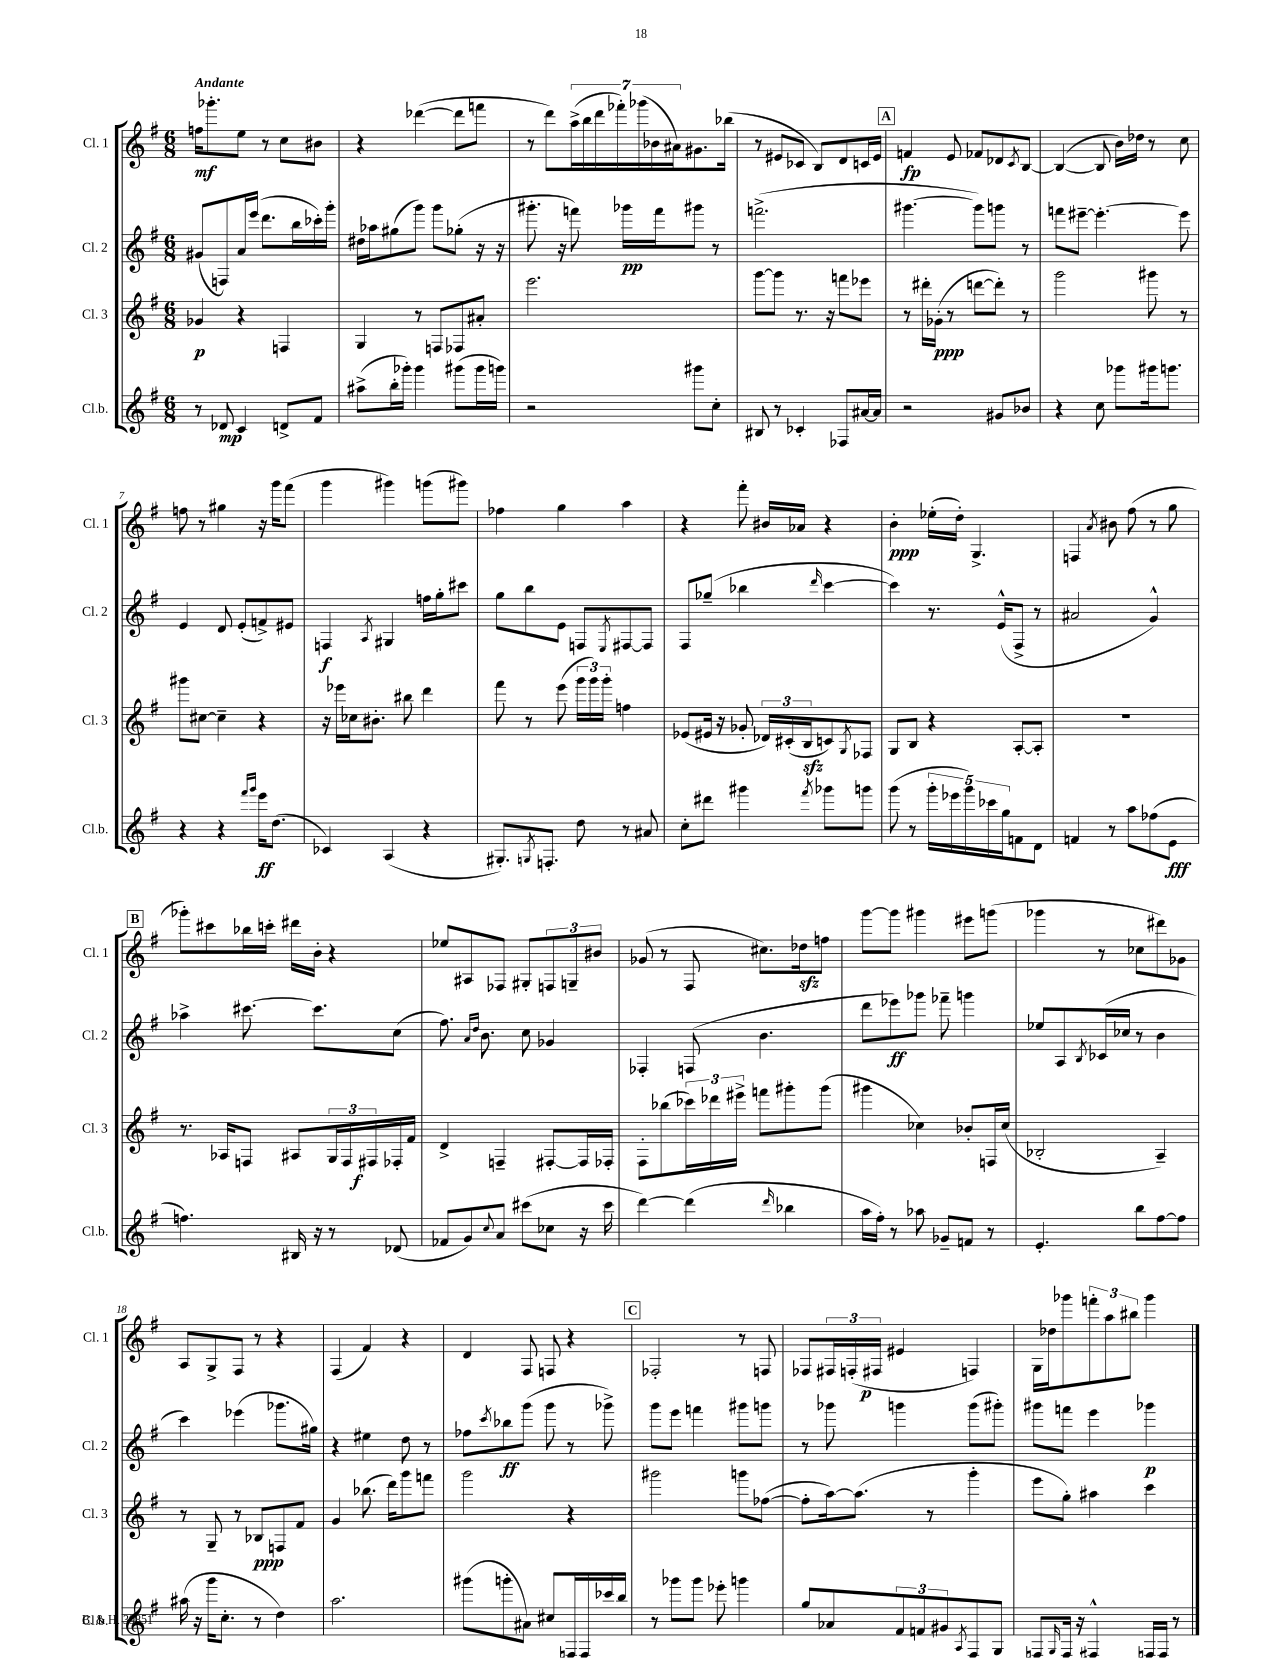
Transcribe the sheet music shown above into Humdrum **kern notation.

**kern	**kern	**kern	**kern
*staff4	*staff3	*staff2	*staff1
*clefG2	*clefG2	*clefG2	*clefG2
*k[f#]	*k[f#]	*k[f#]	*k[f#]
*M6/8	*M6/8	*M6/8	*M6/8
8r	4g-/	(8g#/L	16ff\LK
.	.	.	8.ggg-'\
8d-/	.	8F/)	.
4c/	4r	16a/L	8ee\J
.	.	(16eee/JJ	.
.	.	8.ddd\L	8r
8d^/L	4F/	.	8cc\L
.	.	16bb\L	.
8f#/J	.	16ccc-'\)	8b#\J
.	.	16ggg'\JJ	.
=	=	=	=
(8aa#^\L	4G/	16dd#\LL	4r
.	.	16aa-\J	.
16bb'\L	.	(8gg#\	.
16ggg-'\JJ)	.	.	.
4ggg-\	8r	8ggg\J)	([4ddd-\
.	8F/L	8ggg\L	.
(8ggg#\L	8F-/	(8gg-'\J	8ddd-\]L
16ggg#\L	8a#'/J	16r	8fff\J
16ggg\JJ)	.	16r	.
=	=	=	=
2r	2.eee\	8.ggg#'\	8r
.	.	.	8ddd\L)
.	.	16r	.
.	.	8fff\)	(28aa^\L
.	.	.	28bb\
.	.	.	28ddd\
.	.	.	28fff-'\)
.	.	16ggg-\LL	.
.	.	.	(28ggg-\
.	.	.	28b-\
.	.	16fff\J	.
.	.	.	28a#\J)
8ggg#\L	.	8ggg#\J	8.g#\
8cc'\J	.	8r	.
.	.	.	(16bb-\Jk
=	=	=	=
8B#/	[8ggg\L	(2.fff^\	8r
8r	8ggg\]J	.	8e#/L
4c-'/	8.r	.	8c-/J
.	.	.	8B/L)
.	16r	.	.
8F-/L	8fff\L	.	8d/
[16a#/L	8eee-\J	.	16c/L
16a#/]JJ	.	.	16e#/JJ
=	=	=	=
2r	8r	[4.ggg#\	4f/
.	16ddd#'\LL	.	.
.	(16g-'\JJ	.	.
.	8r	.	8e/
.	[8ddd\L	8ggg#\]L)	8f-/L
8g#/L	8ddd'\]J)	8ggg\J	8d-/
.	.	.	8qc/
8b-/J	8r	8r	[8B/J
=	=	=	=
4r	2ggg\	8fff\L	(4B/_
.	.	[8eee#~\J	.
8cc\	.	4.eee#'\_	8B/]
8ggg-\L	.	.	16b\LL)
.	.	.	16dd-\JJ
16ggg#\k	8ggg#\	.	8r
8.ggg\J	.	.	.
.	8r	8eee#\]	8cc\
=	=	=	=
4r	8ggg#\L	4e/	8ff\
.	[8cc#\J	.	8r
4r	4cc#~\]	8d/	4gg#\
.	.	(8e'/L	.
16qqfff#/LL	.	.	.
16qqggg/JJ	.	.	.
16eee\LK	4r	8f^/)	16r
(8.dd\J	.	.	16ggg\LK
.	.	8e#/J	(8fff#\J
=	=	=	=
4c-/)	16r	4F/	4ggg\
.	16eee-\LL	.	.
.	16cc-\J	.	.
.	8.b#'\J	.	.
.	.	8qA/	.
(4A/	.	4G#/	4ggg#\)
.	8bb#\	.	.
4r	4ddd\	16ff\LL	(8ggg\L
.	.	16gg'\J	.
.	.	8ccc#\J	8ggg#\J)
=	=	=	=
8.G#'/L)	8fff#\	8gg\L	4ff-\
.	8r	8bb\	.
8qG/	.	.	.
8.F'/J	.	.	.
.	(8eee\	8e\J	4gg\
8dd\	24ggg\LL	8F/L	.
.	24ggg\)	.	.
.	24ggg'\JJ	.	.
.	.	8qE/	.
8r	4ff\	[8F#/	4aa\
8a#/	.	8F#/]J	.
=	=	=	=
8cc'\L	(8e-/L	8F#/L	4r
8ddd#\J	16e#/Jk	(8gg-~/J	.
.	16r	.	.
4ggg#\	8g-'/	4bb-\	8fff#'\
.	24d-/LL)	.	16b#/LL
.	(24c#'/	.	.
.	.	.	16a-/JJ
.	24B/J	.	.
8qfff#/	.	16qqddd/	.
8ggg-\L	8c/)	[4ccc\	4r
.	8qG/	.	.
8ggg\J	8F-/J	.	.
=	=	=	=
(8ggg\	8G/L	4ccc\])	4b'\
8r	8B/J	.	.
20ggg'\LL	4r	8.r	(16ee-'\LL
20eee-\	.	.	.
.	.	.	16dd'\JJ)
20ggg\)	.	.	.
.	.	.	4.G^/
20ccc-\	.	.	.
.	.	(16e^^/LK	.
20gg\J	.	.	.
8f\	[8A'/L	8F#^/J	.
8d\J	8A'/]J	8r	.
=	=	=	=
4f/	2.r	2a#/	4F/
.	.	.	8qa/
8r	.	.	8b#\
8aa\L	.	.	(8ff#\
(8ff-\	.	4g^^/)	8r
8e\J	.	.	8gg\
=	=	=	=
4.ff\)	8.r	4aa-^\	8ggg-'\L)
.	.	.	8ccc#\
.	16A-/LK	.	.
.	8F/J	[8.ccc#\	16bb-\L
.	.	.	16ccc'\JJ
16B#/	8A#/L	.	16ddd#\LL
16r	.	8.ccc#\]L	16b'\JJ
8r	24G/L	.	4r
.	24F/	.	.
.	24F#/	.	.
(8d-/	16F-'/	(8cc\J	.
.	16f#/JJ	.	.
=	=	=	=
8f-/L	4d^/	8.ff#\)	8ee-/L
8g/)	.	.	8A#/
.	.	16qqa/LL	.
.	.	16qqdd/JJ	.
.	.	8.b\	.
8qqcc/	.	.	.
8a/J	4F~/	.	8F-/J
(8ccc#\L	.	8cc\	8G#'/L
8cc-\J	[8F#'/L	4g-/	12F/
.	.	.	12G~/
16r	16F#/]L	.	.
.	.	.	12b#/J
16ccc#\	16F-'/JJ	.	.
=	=	=	=
[4ddd\)	8F#'\L	4F-'/	(8g-/
.	(8bb-\	.	8r
(4ddd\]	24ccc-\L)	(8F/	8F#/
.	24ddd-\	.	.
.	24eee#^\JJ	.	.
.	8fff\L	4.b\	8.cc#\L)
16qqddd/	.	.	.
4bb-\	8ggg#'\	.	.
.	.	.	16dd-\k
.	(8ggg#\J	.	8ff\J
=	=	=	=
16aa\LL	4ggg#\	8ddd\L	[8ggg\L
16ff#'\JJ)	.	.	.
8r	.	8eee-\)	8ggg\]J
8aa-\	4cc-\)	8ggg-\J	4ggg#\
8g-~/L	.	8fff-~\	.
8f/J	8b-'/L	4ggg\	8eee#\L
8r	16F/L	.	(8ggg\J
.	(16cc-/JJ	.	.
=	=	=	=
4.e'/	2B-'/	8ee-/L	4ggg-\
.	.	8A/	.
.	.	8qB/	.
.	.	(16c-/L	8r
.	.	16cc-/JJ	.
8bb\L	.	8r	8cc-\L
[8ff#\	4A~/)	4b\	8ddd#\)
8ff#\]J	.	.	8g-\J
=	=	=	=
(16aa#\	8r	4ccc\)	8A/L
16r	.	.	.
16ggg\LK	8G~/	.	8G^/
8.cc'\J	.	.	.
.	8r	(4eee-\	8F#/J
8r	8B-/L	.	8r
4dd\)	8F/	8.ggg-\L	4r
.	8f#/J	.	.
.	.	16gg#\Jk)	.
=	=	=	=
2.aa\	4g/	4r	(4F#/
.	(8.bb-\	4ee#\	4f#/)
.	16ddd\LK)	.	.
.	8ggg\	8dd\	4r
.	8fff\J	8r	.
=	=	=	=
(8ggg#\L	2ggg\	8ff-\L	4d/
.	.	8qccc/	.
8ggg'\	.	8bb-\	.
8a#\J)	.	(8ggg\J	8F#/
8cc#/L	.	8ggg\	8F/
[16F/L	4r	8r	4r
16F/]	.	.	.
16ccc-/	.	8ggg-^\)	.
16bb/JJ	.	.	.
=	=	=	=
8r	2ggg#\	8ggg\L	2F-'/
8ggg-\L	.	8eee\J	.
8ggg-\J	.	4fff\	.
8eee-'\	.	.	.
4ggg\	8ggg\L	8ggg#\L	8r
.	([8ff-\J	8ggg\J	8F/
=	=	=	=
8gg/L	8ff-'\]L	8r	8F-/L
8a-/	[16aa\k)	8ggg-\	24F#/L
.	.	.	(24F'/
.	(8.aa\]J	.	.
.	.	.	24F#/JJ
12f#/	.	4ggg\	4e#/
12f/	.	.	.
.	8r	.	.
12g#/	.	.	.
8qA/	.	.	.
8F#/	4ggg'\	(8ggg\L	4F/)
8G/J	.	8ggg#'\J)	.
=	=	=	=
(8F/L	8eee\L	8ggg#\L	16G\LL
.	.	.	16dd-\J
16qqG/	.	.	.
16F/Jk)	8gg'\J)	8fff\J	8ggg-\
16r	.	.	.
4F#^^/	4aa#\	4eee\	12fff'\
.	.	.	12aa\
.	.	.	12bb#\J
16F/LL	4ccc\	4ggg-\	4ggg-\
16F/JJ	.	.	.
8r	.	.	.
==	==	==	==
*-	*-	*-	*-
